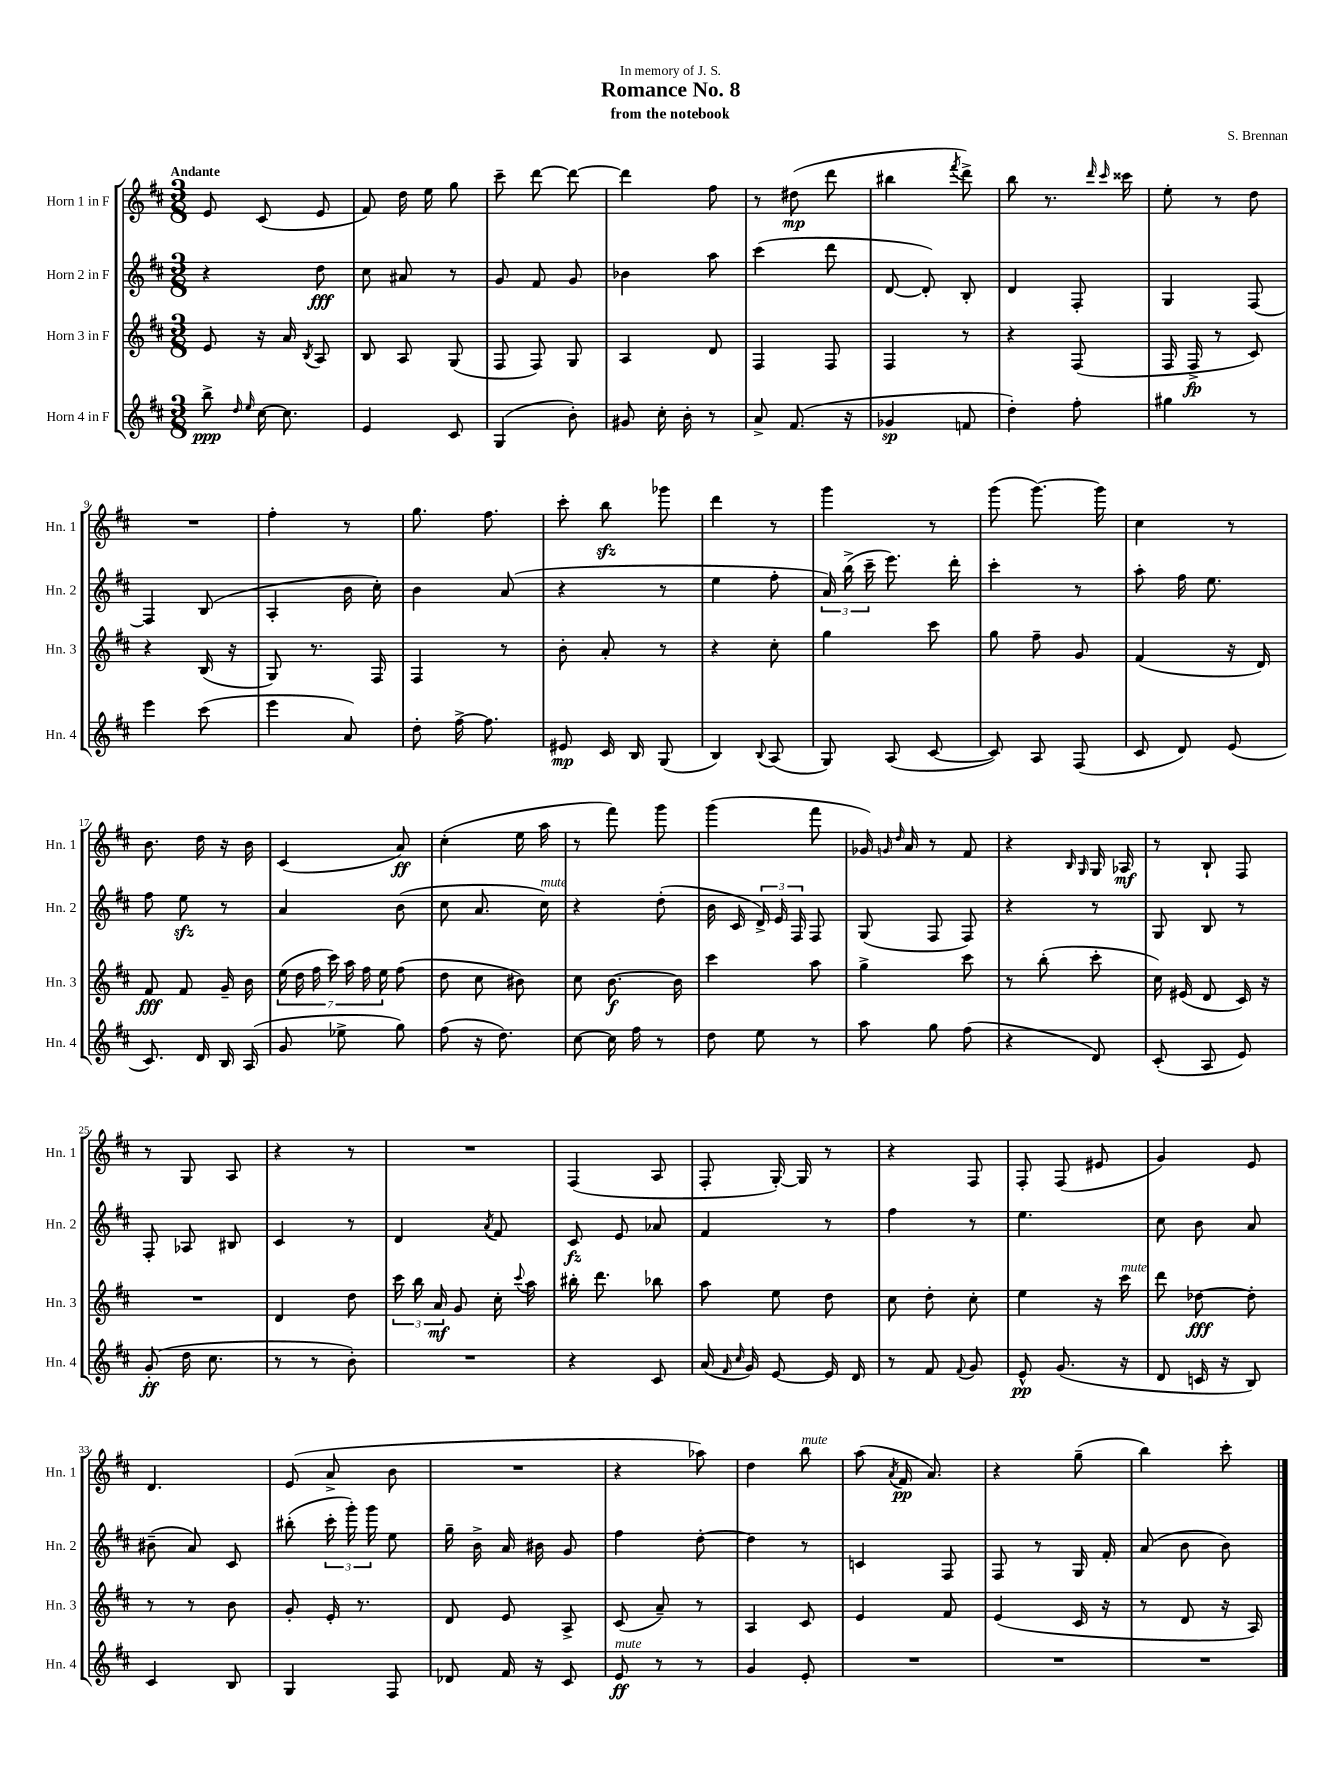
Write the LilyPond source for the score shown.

\header { title = "Romance No. 8" composer = "S. Brennan" subtitle = "from the notebook" dedication = "In memory of J. S." }
<<
\new StaffGroup <<
\new Staff = "s0" \with { instrumentName = "Horn 1 in F" shortInstrumentName = "Hn. 1" } {
    \clef treble \key d \major \numericTimeSignature \time 3/8 \tempo "Andante"
    \autoBeamOff e'8 cis'8( e'8 |
    fis'8) d''16 e''16 g''8 |
    cis'''8-- d'''8~ d'''8~ |
    d'''4 fis''8 |
    r8 dis''8\mp( d'''8 |
    bis''4 \acciaccatura { fis'''8 } d'''8->) |
    b''8 r8. \grace { d'''16 cis'''16 } cisis'''16 |
    e''8-. r8 d''8 |
    R4. |
    fis''4-. r8 |
    g''8. fis''8. |
    cis'''8-. b''8\sfz ges'''8 |
    d'''4 r8 |
    g'''4 r8 |
    g'''8( g'''8.~) g'''16 |
    cis''4 r8 |
    b'8. d''16 r16 b'16 |
    cis'4( a'8\ff) |
    cis''4-.( e''16 a''16 |
    r8 fis'''8) g'''8 |
    g'''4( fis'''8 |
    ges'16) \grace { g'16 d''16 } a'16 r8 fis'8 |
    r4 \grace { b16 g16 } g16 aes16\mf |
    r8 b8-! fis8 |
    r8 g8 a8 |
    r4 r8 |
    R4. |
    fis4( a8 |
    fis8-. g16~-.) g16 r8 |
    r4 fis8 |
    fis8-. fis8( eis'8 |
    g'4) e'8 |
    d'4. |
    e'8( a'8-> b'8 |
    R4. |
    r4 aes''8) |
    d''4 b''8^\markup { \italic "mute" } |
    a''8( \acciaccatura { a'8 } fis'16\pp a'8.) |
    r4 g''8--( |
    b''4) cis'''8-. \bar "|." |
}
\new Staff = "s1" \with { instrumentName = "Horn 2 in F" shortInstrumentName = "Hn. 2" } {
    \clef treble \key d \major \numericTimeSignature \time 3/8
    \autoBeamOff r4 d''8\fff |
    cis''8 ais'8 r8 |
    g'8 fis'8 g'8 |
    bes'4 a''8 |
    cis'''4( d'''8 |
    d'8~ d'8-.) b8-. |
    d'4 fis8-. |
    g4 fis8~ |
    fis4 b8( |
    a4-. b'16 cis''16-.) |
    b'4 a'8( |
    r4 r8 |
    e''4 fis''8-. |
    \tuplet 3/2 { a'16) b''16->( cis'''16-- } e'''8.) d'''16-. |
    cis'''4-. r8 |
    a''8-. fis''16 e''8. |
    fis''8 e''8\sfz r8 |
    a'4 b'8( |
    cis''8 a'8. cis''16^\markup { \italic "mute" }) |
    r4 d''8-.( |
    b'16 cis'16 \tuplet 3/2 { d'16->) e'16 fis16 } fis8 |
    g8( fis8 fis8) |
    r4 r8 |
    g8 b8 r8 |
    fis8-. aes8 bis8 |
    cis'4 r8 |
    d'4 \acciaccatura { a'8 } fis'8 |
    cis'8\fz e'8 aes'8 |
    fis'4 r8 |
    fis''4 r8 |
    e''4. |
    cis''8 b'8 a'8 |
    bis'8--( a'8) cis'8 |
    bis''8-.( \tuplet 3/2 { cis'''16-. g'''16-.) g'''16 } e''8 |
    g''16-- b'16-> a'16 bis'16 g'8 |
    fis''4 d''8~-. |
    d''4 r8 |
    c'4 fis8 |
    fis8 r8 g16 fis'16-. |
    a'8( b'8 b'8) \bar "|." |
}
\new Staff = "s2" \with { instrumentName = "Horn 3 in F" shortInstrumentName = "Hn. 3" } {
    \clef treble \key d \major \numericTimeSignature \time 3/8
    \autoBeamOff e'8 r16 a'16 \acciaccatura { b8 } a8 |
    b8 a8 g8( |
    fis8 fis8) g8 |
    a4 d'8 |
    fis4 fis8 |
    fis4 r8 |
    r4 fis8( |
    fis16 fis16->\fp r8 cis'8) |
    r4 b16( r16 |
    g8) r8. fis16 |
    fis4 r8 |
    b'8-. a'8-. r8 |
    r4 cis''8-. |
    g''4 cis'''8 |
    g''8 fis''8-- g'8 |
    fis'4( r16 d'16) |
    fis'8\fff fis'8 g'16-- b'16 |
    \tuplet 7/4 { e''16( d''16 fis''16 cis'''16) a''16 fis''16 e''16 } fis''8( |
    d''8 cis''8 bis'8) |
    cis''8 b'8.~\f b'16 |
    cis'''4 a''8 |
    g''4-> cis'''8 |
    r8 b''8-.( cis'''8-. |
    cis''16) eis'16( d'8 cis'16) r16 |
    R4. |
    d'4 d''8 |
    \tuplet 3/2 { cis'''16 b''16 a'16\mf } g'8 cis''16-. \appoggiatura { cis'''8 } a''16 |
    bis''16-. d'''8. bes''8 |
    a''8 e''8 d''8 |
    cis''8 d''8-. cis''8-. |
    e''4 r16 cis'''16^\markup { \italic "mute" } |
    d'''8 des''8~\fff des''8-. |
    r8 r8 b'8 |
    g'8-. e'16-. r8. |
    d'8 e'8 a8-> |
    cis'8( a'8--) r8 |
    a4 cis'8 |
    e'4 fis'8 |
    e'4( cis'16 r16 |
    r8 d'8 r16 a16) \bar "|." |
}
\new Staff = "s3" \with { instrumentName = "Horn 4 in F" shortInstrumentName = "Hn. 4" } {
    \clef treble \key d \major \numericTimeSignature \time 3/8
    \autoBeamOff b''8->\ppp \grace { d''16 e''16 } cis''16~ cis''8. |
    e'4 cis'8 |
    g4( b'8-.) |
    gis'8 cis''16-. b'16-. r8 |
    a'8-> fis'8.( r16 |
    ges'4\sp f'8 |
    d''4-.) fis''8-. |
    gis''4 r8 |
    e'''4 cis'''8( |
    e'''4 a'8) |
    d''8-. fis''16~-> fis''8. |
    eis'8\mp cis'16 b16 g8( |
    b4) \appoggiatura { b8 } a8( |
    g8) a8( cis'8~ |
    cis'8) a8 fis8( |
    cis'8 d'8) e'8( |
    cis'8.) d'16 b16 a16( |
    g'8 ees''8-> g''8) |
    fis''8( r16 d''8.) |
    cis''8~ cis''16 fis''16 r8 |
    d''8 e''8 r8 |
    a''8 g''8 fis''8( |
    r4 d'8) |
    cis'8-.( a8 e'8) |
    g'8-.\ff( d''16 cis''8. |
    r8 r8 b'8-.) |
    R4. |
    r4 cis'8 |
    a'16( \grace { fis'16 cis''16 } g'16) e'8~ e'16 d'16 |
    r8 fis'8 \appoggiatura { fis'8 } g'8 |
    e'8-^\pp g'8.( r16 |
    d'8 c'16 r16 b8) |
    cis'4 b8 |
    g4 fis8 |
    des'8 fis'16 r16 cis'8 |
    e'8\ff^\markup { \italic "mute" } r8 r8 |
    g'4 e'8-. |
    R4. |
    R4. |
    R4. \bar "|." |
}
>>
>>
